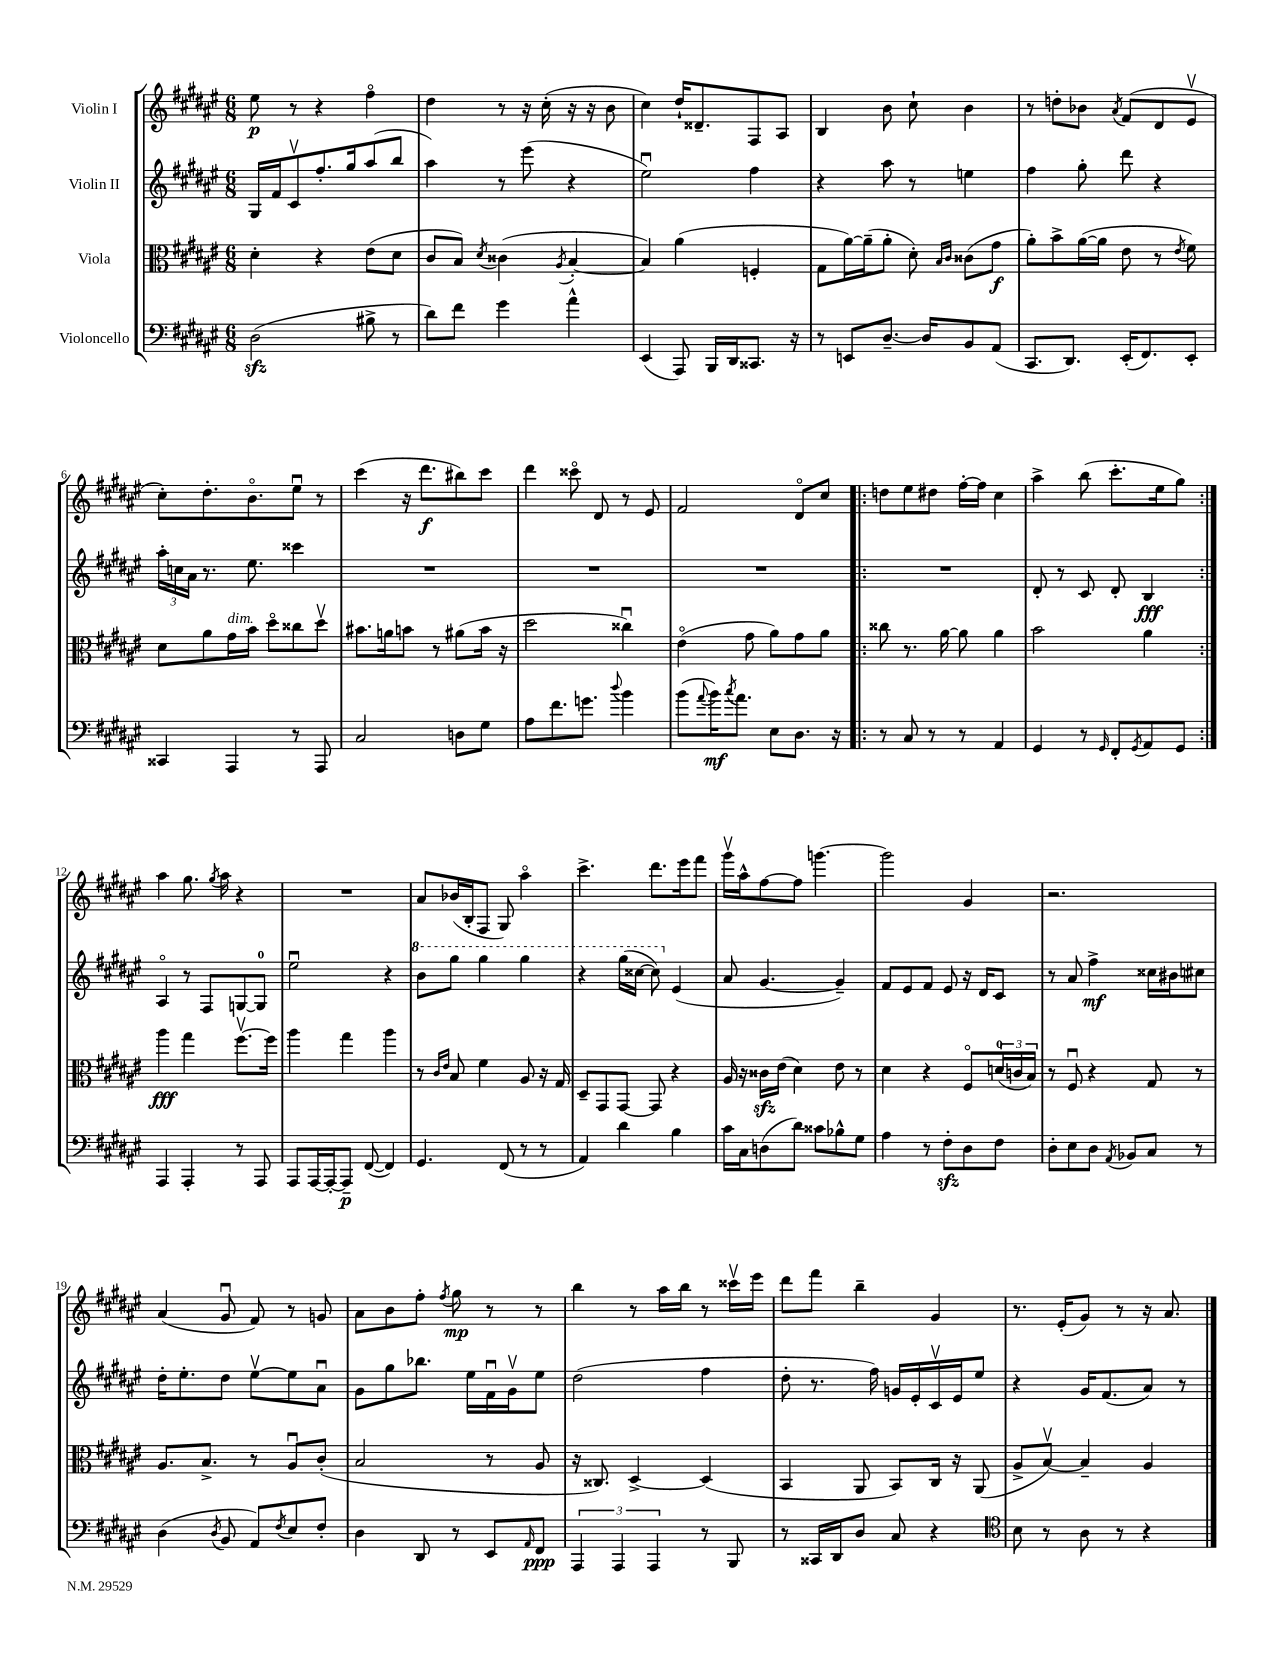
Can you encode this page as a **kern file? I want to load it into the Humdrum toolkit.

**kern	**dynam	**kern	**dynam	**kern	**dynam	**kern	**dynam
*part4	*part4	*part3	*part3	*part2	*part2	*part1	*part1
*staff4	*staff4	*staff3	*staff3	*staff2	*staff2	*staff1	*staff1
*I"Violoncello	*	*I"Viola	*	*I"Violin II	*	*I"Violin I	*
*clefF4	*	*clefC3	*	*clefG2	*	*clefG2	*
*k[f#c#g#d#a#e#]	*	*k[f#c#g#d#a#e#]	*	*k[f#c#g#d#a#e#]	*	*k[f#c#g#d#a#e#]	*
*M6/8	*	*M6/8	*	*M6/8	*	*M6/8	*
=1	=1	=1	=1	=1	=1	=1	=1
(2D#zz\	.	4d#'\	.	16G#/LL	.	8ee#\	p
.	.	.	.	16f#/J	.	.	.
.	.	.	.	8c#v/	.	8r	.
.	.	4r	.	8.ff#'/	.	4r	.
.	.	.	.	16gg#/k	.	.	.
8B#X^\	.	(8e#\L	.	(8aa#/	.	4ff#\	.
8r	.	8d#\J	.	8bb/J	.	.	.
=2	=2	=2	=2	=2	=2	=2	=2
8d#\L)	.	8c#/L	.	4aa#\)	.	4dd#\	.
8f#\J	.	8B/J)	.	.	.	.	.
.	.	8qd#/	.	.	.	.	.
4g#\	.	(4c##X\	.	8r	.	8r	.
.	.	.	.	(8eee#\	.	16r	.
.	.	.	.	.	.	(16cc#'\	.
.	.	8qA#/	.	.	.	.	.
4a#^^\	.	[4B'/	.	4r	.	16r	.
.	.	.	.	.	.	16r	.
.	.	.	.	.	.	8b\	.
=3	=3	=3	=3	=3	=3	=3	=3
(4EE#/	.	4B/])	.	2ee#u\)	.	4cc#\)	.
8AAA#/)	.	(4a#\	.	.	.	16dd#`/KL	.
.	.	.	.	.	.	8.d##X~/	.
16BBB/LL	.	.	.	.	.	.	.
16DD#/J	.	.	.	.	.	.	.
8.CC##X/J	.	4Fn'/	.	4ff#\	.	8F#/	.
.	.	.	.	.	.	8A#/J	.
16r	.	.	.	.	.	.	.
=4	=4	=4	=4	=4	=4	=4	=4
8r	.	8G#\L	.	4r	.	4B/	.
8EEn/L	.	[16a#\L)	.	.	.	.	.
.	.	(16a#~\J]	.	.	.	.	.
[8.D#~/J	.	8a#'\J	.	8aa#\	.	8b\	.
.	.	8d#'\)	.	8r	.	8cc#`\	.
16D#/KL]	.	.	.	.	.	.	.
.	.	16qqB/LL	.	.	.	.	.
.	.	16qqc#/JJ	.	.	.	.	.
8BB/	.	(8c##X\L	.	4een\	.	4b\	.
(8AA#/J	.	8g#\J	f	.	.	.	.
=5	=5	=5	=5	=5	=5	=5	=5
8.CC#/L	.	8a#'\L)	.	4ff#\	.	8r	.
.	.	8b^\	.	.	.	8ddn'\L	.
8.DD#/J)	.	.	.	.	.	.	.
.	.	([16a#\L	.	8gg#'\	.	8b-X\J	.
.	.	16a#\JJ]	.	.	.	.	.
.	.	.	.	.	.	8qa#/	.
(16EE#'/KL	.	8e#\	.	8ddd#\	.	(8f#/L	.
8.FF#/)	.	.	.	.	.	.	.
.	.	8r	.	4r	.	8d#/	.
.	.	8qe#/	.	.	.	.	.
8EE#'/J	.	8f#\)	.	.	.	8e#v/J	.
!!LO:LB:g=z
=6	=6	=6	=6	=6	=6	=6	=6
4CC##X/	.	8d#\L	.	24aa#'\LL	.	8cc#'\L)	.
.	.	.	.	24ccn\	.	.	.
.	.	.	.	24a#\JJ	.	.	.
.	.	8a#\	.	8.r	.	8.dd#'\	.
!	!	!LO:TX:a:i:t=dim.	!	!	!	!	!
4AAA#/	.	16g#\L	.	.	.	.	.
.	.	16b\JJ	.	8.ee#\	.	8.b\	.
.	.	8dd#\L	.	.	.	.	.
8r	.	8cc##X\	.	4ccc##X\	.	8ee#u\J	.
8AAA#/	.	8dd#v\J	.	.	.	8r	.
=7	=7	=7	=7	=7	=7	=7	=7
2C#/	.	8.b#X\L	.	2.r	.	(4ccc#\	.
.	.	16an\k	.	.	.	.	.
.	.	8bn\J	.	.	.	16r	.
.	.	.	.	.	.	8.ddd#\L	f
.	.	8r	.	.	.	.	.
8Dn\L	.	(8a#X\L	.	.	.	8bb#X\)	.
8G#\J	.	16b\Jk	.	.	.	8ccc#\J	.
.	.	16r	.	.	.	.	.
=8	=8	=8	=8	=8	=8	=8	=8
8A#\L	.	2dd#\	.	2.r	.	4ddd#\	.
8.f#\	.	.	.	.	.	.	.
.	.	.	.	.	.	8ccc##X\	.
8.gn\J	.	.	.	.	.	.	.
.	.	.	.	.	.	8d#/	.
8qqdd#/	.	.	.	.	.	.	.
4b\	.	4cc##Xu\)	.	.	.	8r	.
.	.	.	.	.	.	8e#/	.
=9	=9	=9	=9	=9	=9	=9	=9
(8b\L	.	(4e#\	.	2.r	.	2f#/	.
8qqa#/	.	.	.	.	.	.	.
16b\K)	mf	.	.	.	.	.	.
8qcc#/	.	.	.	.	.	.	.
8.a#\J	.	.	.	.	.	.	.
.	.	8g#\	.	.	.	.	.
8E#\L	.	8a#\L)	.	.	.	.	.
8.D#\J	.	8g#\	.	.	.	8d#/L	.
.	.	8a#\J	.	.	.	8cc#/J	.
16r	.	.	.	.	.	.	.
=10!|:	=10!|:	=10!|:	=10!|:	=10!|:	=10!|:	=10!|:	=10!|:
8r	.	8cc##X\	.	2.r	.	8ddn\L	.
8C#/	.	8.r	.	.	.	8ee#\	.
8r	.	.	.	.	.	8dd#X\J	.
.	.	[16a#\	.	.	.	.	.
8r	.	8a#\]	.	.	.	[16ff#'\LL	.
.	.	.	.	.	.	16ff#\JJ]	.
4AA#/	.	4a#\	.	.	.	4cc#\	.
=11	=11	=11	=11	=11	=11	=11	=11
4GG#/	.	2b\	.	8d#'/	.	4aa#^\	.
.	.	.	.	8r	.	.	.
8r	.	.	.	8c#/	.	(8bb\	.
16qqGG#/	.	.	.	.	.	.	.
8FF#'/L	.	.	.	8d#'/	.	8.ccc#'\L	.
8qGG#/	.	.	.	.	.	.	.
8AA#/	.	4a#\	.	4B/	fff	.	.
.	.	.	.	.	.	16ee#\k	.
8GG#/J	.	.	.	.	.	8gg#\J)	.
!!LO:LB:g=z
=12:|!	=12:|!	=12:|!	=12:|!	=12:|!	=12:|!	=12:|!	=12:|!
4AAA#/	.	4aa#\	fff	4A#/	.	4aa#\	.
4AAA#'/	.	4gg#\	.	8r	.	8.gg#\	.
.	.	.	.	8F#/L	.	.	.
.	.	.	.	.	.	8qgg#/	.
.	.	.	.	.	.	16aa#\	.
8r	.	[8.ff#v\L	.	[8Gn/	.	4r	.
8AAA#/	.	.	.	8G/J]	.	.	.
.	.	16ff#\Jk]	.	.	.	.	.
=13	=13	=13	=13	=13	=13	=13	=13
8AAA#/L	.	4aa#\	.	2ee#u\	.	2.r	.
[16AAA#/L	.	.	.	.	.	.	.
16AAA#'/J_	.	.	.	.	.	.	.
8AAA#~/J]	p	4gg#\	.	.	.	.	.
([8FF#/	.	.	.	.	.	.	.
4FF#/])	.	4aa#\	.	4r	.	.	.
=14	=14	=14	=14	=14	=14	=14	=14
*	*	*	*	*8va	*	*	*
4.GG#/	.	8r	.	8bb\L	.	8a#/L	.
.	.	16qqc#/LL	.	.	.	.	.
.	.	16qqe#/JJ	.	.	.	.	.
.	.	8B/	.	8ggg#\J	.	(16b-X/L	.
.	.	.	.	.	.	16B'/J	.
.	.	4f#\	.	4ggg#\	.	8F#/J	.
(8FF#/	.	.	.	.	.	8G#/)	.
8r	.	8A#/	.	4ggg#\	.	4aa#\	.
8r	.	16r	.	.	.	.	.
.	.	16G#/	.	.	.	.	.
=15	=15	=15	=15	=15	=15	=15	=15
4AA#/)	.	8D#~/L	.	4r	.	4.ccc#^\	.
.	.	8GG#/	.	.	.	.	.
4d#\	.	[8GG#/J	.	(16ggg#\LL	.	.	.
.	.	.	.	[16ccc##X\JJ	.	.	.
.	.	8GG#/]	.	8ccc##\])	.	8.ddd#\L	.
*	*	*	*	*X8va	*	*	*
4B\	.	4r	.	(4e#/	.	.	.
.	.	.	.	.	.	16eee#\k	.
.	.	.	.	.	.	8fff#\J	.
=16	=16	=16	=16	=16	=16	=16	=16
16c#\LL	.	16A#/	.	8a#/	.	16ggg#v\LL	.
16C#\J	.	16r	.	.	.	16aa#^^\J	.
(8Dn\	.	16c##Xzz\LL	.	[4.g#/	.	[8ff#\	.
.	.	(16e#\JJ	.	.	.	.	.
8d#\J)	.	4d#\)	.	.	.	8ff#\J]	.
8c##X\L	.	.	.	.	.	[4.gggn\	.
8B-X^^\	.	8e#\	.	4g#~/])	.	.	.
8G#\J	.	8r	.	.	.	.	.
=17	=17	=17	=17	=17	=17	=17	=17
4A#\	.	4d#\	.	8f#/L	.	2ggg\]	.
.	.	.	.	8e#/	.	.	.
8r	.	4r	.	8f#/J	.	.	.
8F#zz'\L	.	.	.	8e#/	.	.	.
8D#\	.	8F#/L	.	16r	.	4g#/	.
.	.	.	.	16d#/KL	.	.	.
8F#\J	.	(24dn/L	.	8c#/J	.	.	.
.	.	24cn/	.	.	.	.	.
.	.	24B/JJ)	.	.	.	.	.
=18	=18	=18	=18	=18	=18	=18	=18
8D#'\L	.	8r	.	8r	.	2.r	.
8E#\	.	8F#u/	.	8a#/	.	.	.
8D#\J	.	4r	.	4ff#^\	mf	.	.
8qAA#/	.	.	.	.	.	.	.
8BB-X/L	.	.	.	.	.	.	.
8C#/J	.	8G#/	.	16cc##X\LL	.	.	.
.	.	.	.	16b#X\J	.	.	.
8r	.	8r	.	8cc#X\J	.	.	.
!!LO:LB:g=z
=19	=19	=19	=19	=19	=19	=19	=19
(4D#\	.	8.A#/L	.	16dd#'\KL	.	(4a#/	.
.	.	.	.	8.ee#'\	.	.	.
.	.	8.B^/J	.	.	.	.	.
8qD#/	.	.	.	.	.	.	.
8BB/	.	.	.	8dd#\J	.	8g#u/	.
8AA#/L)	.	8r	.	[8ee#v\L	.	8f#/)	.
8qF#/	.	.	.	.	.	.	.
8E#/	.	8A#u/L	.	8ee#\]	.	8r	.
8F#'/J	.	(8c#'/J	.	8a#u\J	.	8gn/	.
=20	=20	=20	=20	=20	=20	=20	=20
4D#\	.	2B/	.	8g#\L	.	8a#\L	.
.	.	.	.	8gg#\	.	8b\	.
8DD#/	.	.	.	8.bb-X\J	.	8ff#'\J	.
.	.	.	.	.	.	8qff#/	.
8r	.	.	.	.	.	8gg#\	mp
.	.	.	.	16ee#\LL	.	.	.
8EE#/L	.	8r	.	16f#u\	.	8r	.
.	.	.	.	16g#v\J	.	.	.
16qqAA#/	.	.	.	.	.	.	.
8FF#/J	ppp	8A#/	.	8ee#\J	.	8r	.
=21	=21	=21	=21	=21	=21	=21	=21
6AAA#/	.	16r	.	(2dd#\	.	4bb\	.
.	.	8.C##X/)	.	.	.	.	.
6AAA#/	.	.	.	.	.	.	.
.	.	[4D#^/	.	.	.	8r	.
6AAA#/	.	.	.	.	.	.	.
.	.	.	.	.	.	16aa#\LL	.
.	.	.	.	.	.	16bb\JJ	.
8r	.	(4D#/]	.	4ff#\	.	8r	.
8BBB/	.	.	.	.	.	16ccc##Xv\LL	.
.	.	.	.	.	.	16eee#\JJ	.
=22	=22	=22	=22	=22	=22	=22	=22
8r	.	4BB/	.	8dd#'\	.	8ddd#\L	.
16CC##X/LL	.	.	.	8.r	.	8fff#\J	.
16DD#/J	.	.	.	.	.	.	.
8D#/J	.	8AA#/	.	.	.	4bb~\	.
.	.	.	.	16ff#\)	.	.	.
8C#/	.	8BB/L)	.	16gn/LL	.	.	.
.	.	.	.	16e#'/	.	.	.
4r	.	16C#/Jk	.	16c#v/	.	4g#/	.
.	.	16r	.	16e#/J	.	.	.
.	.	(8AA#/	.	8ee#/J	.	.	.
=23	=23	=23	=23	=23	=23	=23	=23
*clefC4	*	*	*	*	*	*	*
8B\	.	8A#^/L	.	4r	.	8.r	.
8r	.	[8Bv/J)	.	.	.	.	.
.	.	.	.	.	.	(16e#'/KL	.
8A#\	.	4B~/]	.	16g#/KL	.	8g#/J)	.
.	.	.	.	(8.f#/	.	.	.
8r	.	.	.	.	.	8r	.
4r	.	4A#/	.	8a#/J)	.	16r	.
.	.	.	.	.	.	8.a#/	.
.	.	.	.	8r	.	.	.
==	==	==	==	==	==	==	==
*-	*-	*-	*-	*-	*-	*-	*-
